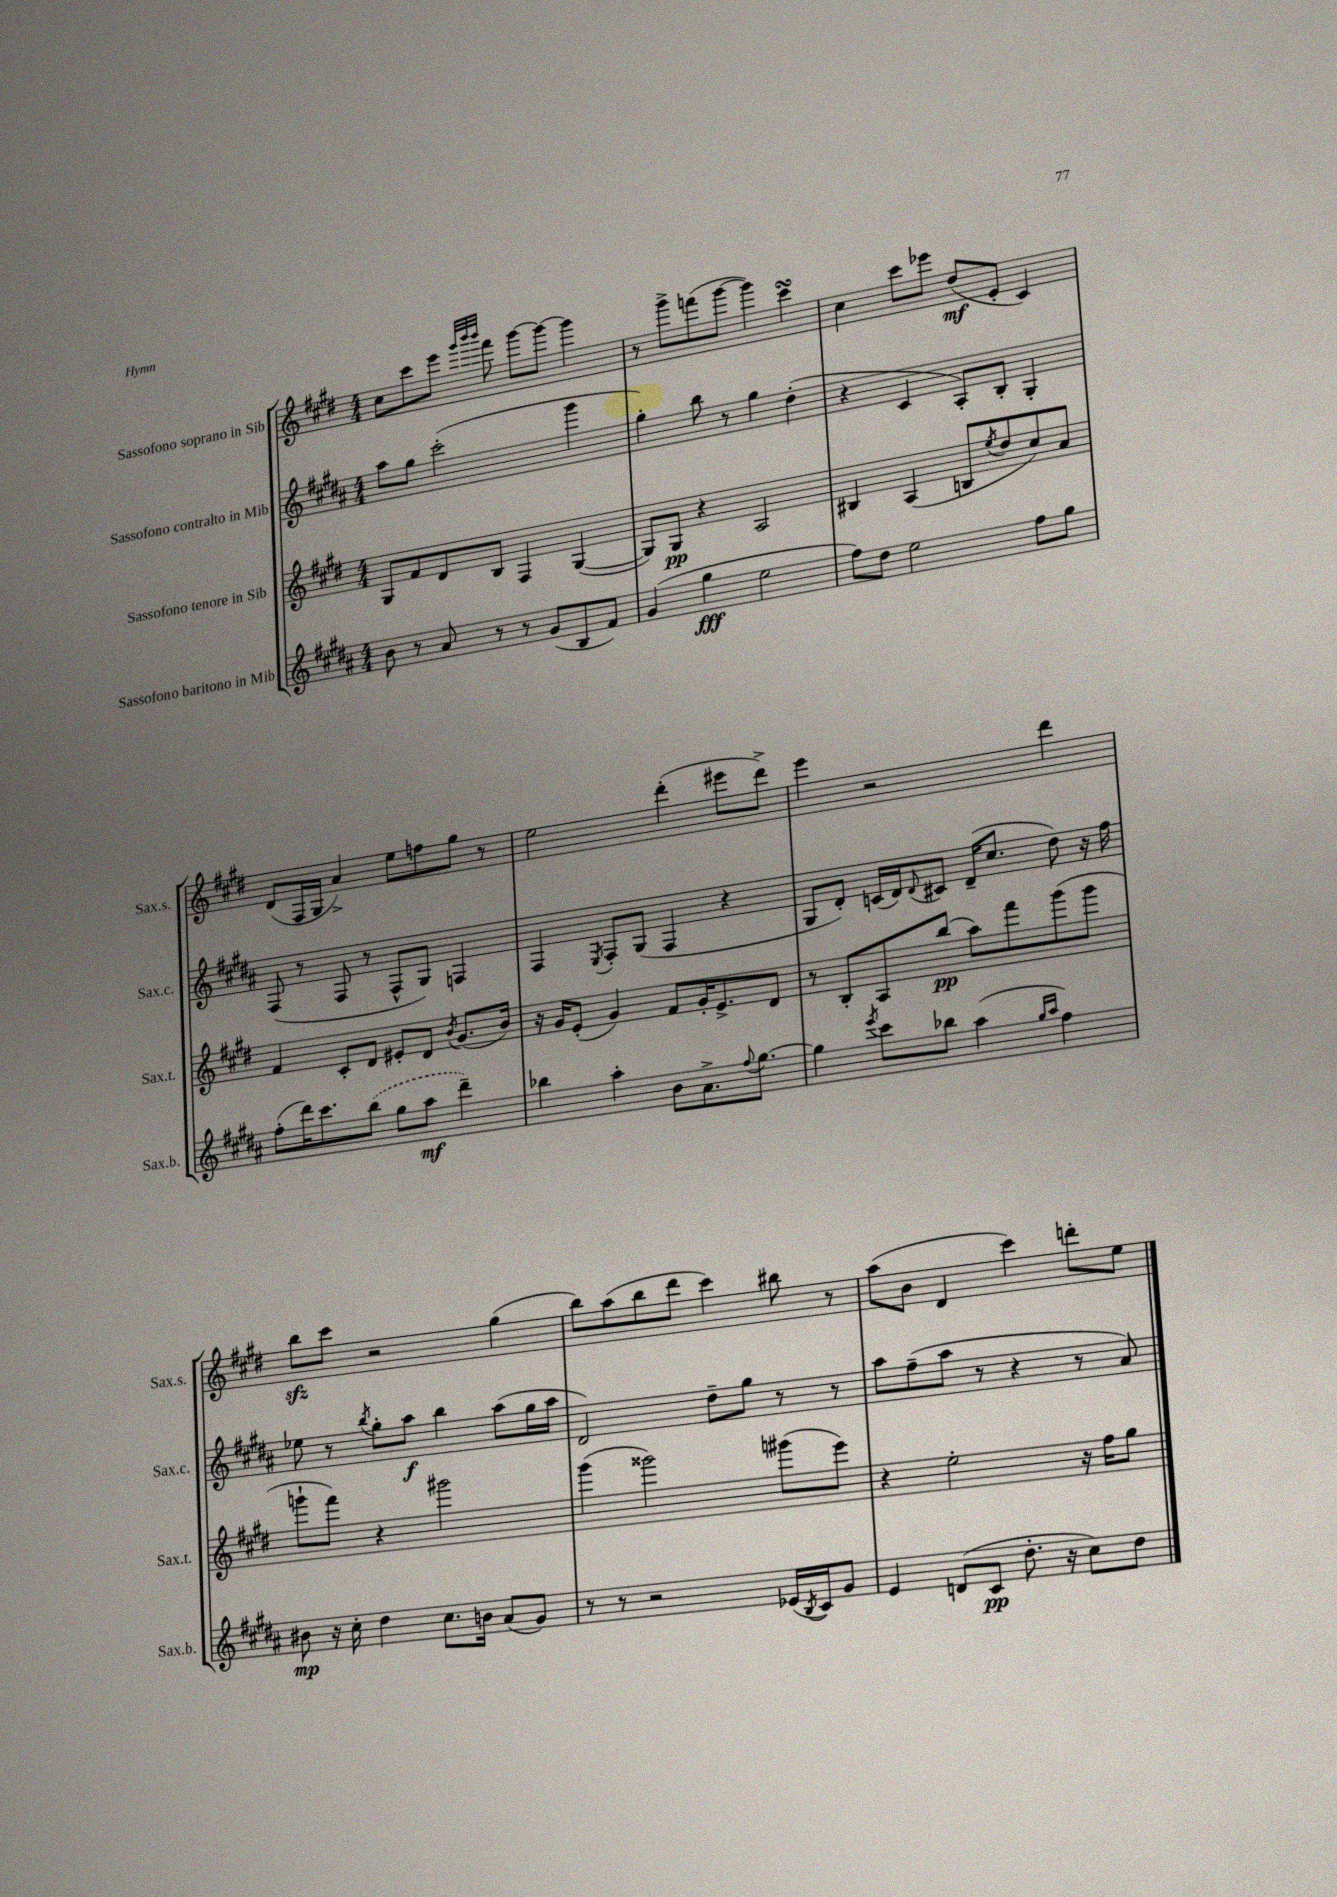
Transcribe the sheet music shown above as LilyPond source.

<<
\new StaffGroup <<
\new Staff = "s0" \with { instrumentName = "Sassofono soprano in Sib" shortInstrumentName = "Sax.s." } {
    \clef treble \key e \major \numericTimeSignature \time 4/4
    cis''8 cis'''8 e'''8 \grace { gis'''32 b'''32 b'''32 } fis'''8 gis'''8~ gis'''8~ gis'''4 |
    r8 gis'''8-> f'''8( gis'''8~ gis'''4) cis'''4\turn |
    cis''4 cis'''8 ees'''8 dis''8\mf( e'8-. cis'4) |
    dis'8( fis16 gis16 a'4->) e''8 f''8 gis''8 r8 |
    e''2 dis'''4-.( eis'''8 dis'''8->) |
    e'''4 r2 dis'''4 |
    b''8\sfz cis'''8 r2 gis''4( |
    b''8) a''8( b''8 dis'''8 cis'''4) bis''8 r8 |
    a''8( b'8 dis'4 cis'''4) d'''8-. e''8 \bar "|." |
}
\new Staff = "s1" \with { instrumentName = "Sassofono contralto in Mib" shortInstrumentName = "Sax.c." } {
    \clef treble \key b \major \numericTimeSignature \time 4/4
    ais''8 gis''8 cis'''2-.( gis'''4 |
    gis''4-.) b''8 r8 gis''4 dis''4-.( |
    r4 cis'4 ais8-.) b8-. gis4-. |
    fis8( r8 fis8 r8 fis8-^ gis8) f4 |
    fis4 \acciaccatura { e8 } fis8-. gis8( fis4 r4 |
    gis8 dis'8-.) c'16( dis'16) \appoggiatura { dis'8 } cis'8 dis'16--( cis''8. dis''8) r16 fis''16 |
    ees''8 r8 \acciaccatura { b''8 } gis''8-. ais''8\f b''4 ais''8( gis''16 ais''16 |
    dis'2) dis''8-- gis''8 r8 r8 |
    ais''8 fis''8--( ais''8 r8 r4 r8 ais'8) \bar "|." |
}
\new Staff = "s2" \with { instrumentName = "Sassofono tenore in Sib" shortInstrumentName = "Sax.t." } {
    \clef treble \key e \major \numericTimeSignature \time 4/4
    gis8 fis'8 dis'8 b8 fis4 gis4~( |
    gis8) gis8\pp r4 a2 |
    bis4 a4( b8 \acciaccatura { e''8 } dis''8 cis''8) a'8 |
    fis'4 cis'8-. dis'8 eis'8-. dis'8 \acciaccatura { b'8 } gis'8.( b'16) |
    r16 gis'16 e'8-.( gis'4) fis'8 gis'16-. e'8.-> dis'8 |
    r8 b8-. a8 b''8\pp( a''8) fis'''8 gis'''8( gis'''8 |
    g'''8-! fis'''8) r4 gis'''2 |
    gis'''4( gisis'''2) gis'''8( e'''8) |
    r4 e''2-. r16 fis''16 gis''8 \bar "|." |
}
\new Staff = "s3" \with { instrumentName = "Sassofono baritono in Mib" shortInstrumentName = "Sax.b." } {
    \clef treble \key b \major \numericTimeSignature \time 4/4
    b'8 r8 ais'8 r8 r8 gis'8( b8 fis'8) |
    gis'4( gis''4\fff e''2 |
    fis''8) dis''8 e''2 fis''8 gis''8 |
    fis''8-.( dis'''16) cis'''8. \once \slurDashed b''8( gis''8 ais''8\mf dis'''4--) |
    bes''4 ais''4-. b'8 ais'8.-> \appoggiatura { fis''8 } gis''8.~ |
    gis''4 \acciaccatura { e'''8 } cis'''8 bes''8 ais''4( \grace { gis''16 ais''16 } fis''4) |
    bis'8\mp r16 cis''16-. dis''4 cis''8. b'16 ais'8( gis'8) |
    r8 r8 r2 ees'16( \acciaccatura { b8 } cis'16) gis'8 |
    e'4 d'8( cis'8\pp dis''8.-. r16 cis''8) dis''8 \bar "|." |
}
>>
>>
\layout { \context { \Score \remove "Bar_number_engraver" } }
